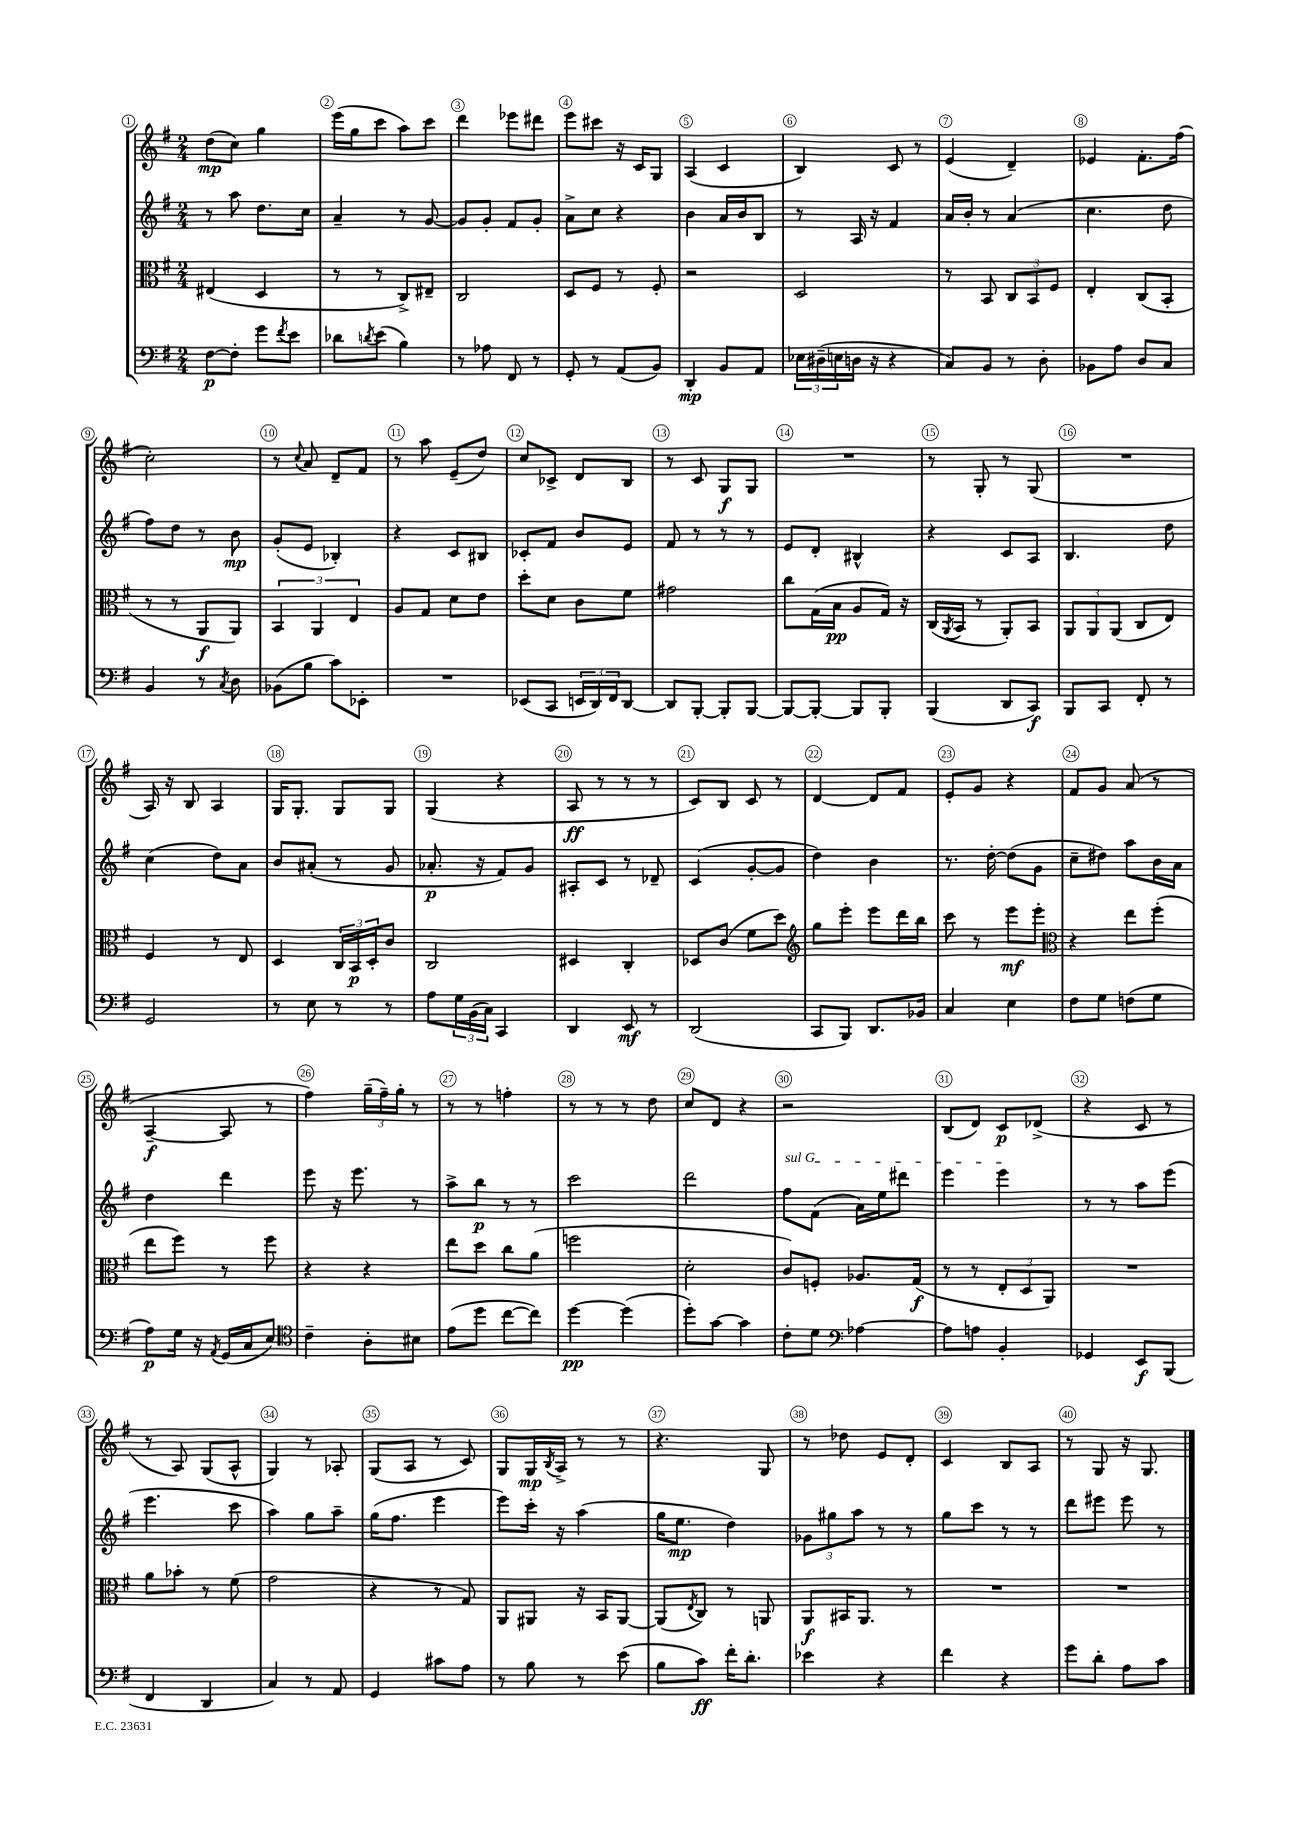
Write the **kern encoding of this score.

**kern	**dynam	**kern	**dynam	**kern	**dynam	**kern	**dynam
*part4	*part4	*part3	*part3	*part2	*part2	*part1	*part1
*staff4	*staff4	*staff3	*staff3	*staff2	*staff2	*staff1	*staff1
*clefF4	*	*clefC3	*	*clefG2	*	*clefG2	*
*k[f#]	*	*k[f#]	*	*k[f#]	*	*k[f#]	*
*M2/4	*	*M2/4	*	*M2/4	*	*M2/4	*
=1	=1	=1	=1	=1	=1	=1	=1
[8F#\L	p	(4E#X/	.	8r	.	(8dd\L	mp
8F#'\J]	.	.	.	8aa\	.	8cc\J)	.
8g\L	.	4D/	.	8.dd\L	.	4gg\	.
8qf#/	.	.	.	.	.	.	.
8e\J	.	.	.	.	.	.	.
.	.	.	.	16cc\Jk	.	.	.
=2	=2	=2	=2	=2	=2	=2	=2
8d-X\L	.	8r	.	4a~/	.	(16eee\LL	.
.	.	.	.	.	.	16gg\J	.
8qdn/	.	.	.	.	.	.	.
(8e\J	.	8r	.	.	.	8ccc\J	.
4B\)	.	8C^/L)	.	8r	.	8aa\L)	.
.	.	8E#X~/J	.	[8g/	.	8ccc\J	.
=3	=3	=3	=3	=3	=3	=3	=3
8r	.	2C/	.	8g/L]	.	4ddd\	.
8A-X\	.	.	.	8g'/J	.	.	.
8FF#/	.	.	.	8f#/L	.	8eee-X\L	.
8r	.	.	.	8g'/J	.	8ddd#X\J	.
=4	=4	=4	=4	=4	=4	=4	=4
8GG'/	.	8D/L	.	8a^\L	.	8eee\L	.
8r	.	8F#/J	.	8cc\J	.	8ccc#X\J	.
(8AA/L	.	8r	.	4r	.	16r	.
.	.	.	.	.	.	16c/KL	.
8BB/J)	.	8F#'/	.	.	.	8G/J	.
=5	=5	=5	=5	=5	=5	=5	=5
4DD'/	mp	2r	.	4b\	.	(4A/	.
8BB/L	.	.	.	16a/LL	.	4c/	.
.	.	.	.	16b/J	.	.	.
8AA/J	.	.	.	8B/J	.	.	.
=6	=6	=6	=6	=6	=6	=6	=6
24E-X\LL	.	2D/	.	8r	.	4B/)	.
(24D#X~\	.	.	.	.	.	.	.
24En\	.	.	.	.	.	.	.
16Dn\JJ	.	.	.	16A/	.	.	.
16r	.	.	.	16r	.	.	.
4r	.	.	.	4f#/	.	8c/	.
.	.	.	.	.	.	8r	.
=7	=7	=7	=7	=7	=7	=7	=7
8C/L)	.	8r	.	16a/LL	.	(4e/	.
.	.	.	.	16b'/JJ	.	.	.
8BB/J	.	8BB/	.	8r	.	.	.
8r	.	12C/L	.	(4a/	.	4d~/)	.
.	.	12BB/	.	.	.	.	.
8D'\	.	.	.	.	.	.	.
.	.	12F#/J	.	.	.	.	.
=8	=8	=8	=8	=8	=8	=8	=8
8BB-X\L	.	4E'/	.	4.cc\	.	4e-X/	.
8A\J	.	.	.	.	.	.	.
8D/L	.	(8C/L	.	.	.	8.f#'\L	.
8C/J	.	8BB'/J	.	8dd\	.	.	.
.	.	.	.	.	.	(16ff#\Jk	.
!!LO:LB:g=z
=9	=9	=9	=9	=9	=9	=9	=9
4BB/	.	8r	.	8ff#\L)	.	2cc'\)	.
.	.	8r	.	8dd\J	.	.	.
8r	.	8AA/L	f	8r	.	.	.
8qC/	.	.	.	.	.	.	.
8D\	.	8AA/J)	.	8b\	mp	.	.
=10	=10	=10	=10	=10	=10	=10	=10
(8BB-X\L	.	6BB/	.	(8g'/L	.	8r	.
.	.	.	.	.	.	8qqcc/	.
8B\J	.	.	.	8e/J	.	8a/	.
.	.	6AA/	.	.	.	.	.
8c\L)	.	.	.	4B-X'/)	.	8d~/L	.
.	.	6E/	.	.	.	.	.
8EE-X'\J	.	.	.	.	.	8f#/J	.
=11	=11	=11	=11	=11	=11	=11	=11
2r	.	8A/L	.	4r	.	8r	.
.	.	8G/J	.	.	.	8aa\	.
.	.	8d\L	.	8c/L	.	(8e~/L	.
.	.	8e\J	.	8B#X/J	.	8dd/J)	.
=12	=12	=12	=12	=12	=12	=12	=12
(8EE-X/L	.	8dd'\L	.	8c-X'/L	.	8cc/L	.
8CC/J	.	8d\J	.	8f#/J	.	8c-X^/J	.
24EEn/LL	.	8c\L	.	8b/L	.	8d/L	.
24DD/)	.	.	.	.	.	.	.
24FF#/J	.	.	.	.	.	.	.
[8DD/J	.	8f#\J	.	8e/J	.	8B/J	.
=13	=13	=13	=13	=13	=13	=13	=13
8DD/L]	.	2g#X\	.	8f#/	.	8r	.
[8BBB'/J	.	.	.	8r	.	8c/	.
8BBB'/L]	.	.	.	8r	.	8G/L	f
[8BBB/J	.	.	.	8r	.	8G/J	.
=14	=14	=14	=14	=14	=14	=14	=14
8BBB/L_	.	8cc\L	.	8e/L	.	2r	.
8BBB'/J_	.	(16G\L	.	8d'/J	.	.	.
.	.	16B\JJ	pp	.	.	.	.
8BBB/L]	.	8A/L	.	4B#X^^/	.	.	.
8BBB'/J	.	16G/Jk)	.	.	.	.	.
.	.	16r	.	.	.	.	.
=15	=15	=15	=15	=15	=15	=15	=15
(4BBB/	.	(16C/LL	.	4r	.	8r	.
.	.	8qAA/	.	.	.	.	.
.	.	16BB/JJ	.	.	.	.	.
.	.	8r	.	.	.	8G'/	.
8DD/L	.	8AA'/L)	.	8c/L	.	8r	.
8CC/J)	f	8BB/J	.	8A/J	.	(8G/	.
=16	=16	=16	=16	=16	=16	=16	=16
8BBB/L	.	12AA/L	.	4.B/	.	2r	.
.	.	12AA/	.	.	.	.	.
8CC/J	.	.	.	.	.	.	.
.	.	(12AA/J	.	.	.	.	.
8FF#'/	.	8C/L	.	.	.	.	.
8r	.	8E/J)	.	8dd\	.	.	.
!!LO:LB:g=z
=17	=17	=17	=17	=17	=17	=17	=17
2GG/	.	4F#/	.	(4cc\	.	16A/)	.
.	.	.	.	.	.	16r	.
.	.	.	.	.	.	8B/	.
.	.	8r	.	8dd\L)	.	4A/	.
.	.	8E/	.	8a\J	.	.	.
=18	=18	=18	=18	=18	=18	=18	=18
8r	.	4D/	.	8b/L	.	16G/KL	.
.	.	.	.	.	.	8.G'/J	.
8E\	.	.	.	(8a#X'/J	.	.	.
8r	.	24C/LL	.	8r	.	8G/L	.
.	.	24BB/	p	.	.	.	.
.	.	24D'/J	.	.	.	.	.
8r	.	8c/J	.	8g/	.	8G/J	.
=19	=19	=19	=19	=19	=19	=19	=19
8A\L	.	2C/	.	8.a-X'/	p	(4G/	.
24G\L	.	.	.	.	.	.	.
(24BB\	.	.	.	.	.	.	.
.	.	.	.	16r	.	.	.
24C\JJ)	.	.	.	.	.	.	.
4CC/	.	.	.	8f#/L)	.	4r	.
.	.	.	.	8g/J	.	.	.
=20	=20	=20	=20	=20	=20	=20	=20
4DD/	.	4D#X/	.	8A#X'/L	.	8A/	ff
.	.	.	.	8c/J	.	8r	.
8EE/	mf	4C'/	.	8r	.	8r	.
8r	.	.	.	8d-X~/	.	8r	.
=21	=21	=21	=21	=21	=21	=21	=21
(2DD/	.	8D-X/L	.	(4c/	.	8c/L)	.
.	.	(8c/J	.	.	.	8B/J	.
.	.	8f#\L	.	[8g'/L	.	8c/	.
.	.	8dd\J)	.	8g/J]	.	8r	.
=22	=22	=22	=22	=22	=22	=22	=22
*	*	*clefG2	*	*	*	*	*
8CC/L	.	8gg\L	.	4dd\)	.	[4d/	.
8BBB/J)	.	8eee'\J	.	.	.	.	.
8.DD/L	.	8eee\L	.	4b\	.	8d/L]	.
.	.	16ddd\L	.	.	.	8f#/J	.
16BB-X/Jk	.	16bb\JJ	.	.	.	.	.
=23	=23	=23	=23	=23	=23	=23	=23
4C/	.	8ccc\	.	8.r	.	8e'/L	.
.	.	8r	.	.	.	8g/J	.
.	.	.	.	[16dd'\	.	.	.
4E\	.	8eee\L	mf	(8dd\L]	.	4r	.
.	.	8eee'\J	.	8g\J	.	.	.
=24	=24	=24	=24	=24	=24	=24	=24
*	*	*clefC3	*	*	*	*	*
8F#\L	.	4r	.	8cc~\L	.	8f#/L	.
8G\J	.	.	.	8dd#X\J)	.	8g/J	.
(8Fn\L	.	8ee\L	.	8aa\L	.	(8a/	.
8G\J	.	(8ff#'\J	.	16b\L	.	8r	.
.	.	.	.	16a\JJ	.	.	.
!!LO:LB:g=z
=25	=25	=25	=25	=25	=25	=25	=25
8A\L)	p	8ee\L	.	4dd\	.	[4A~/	f
16G\Jk	.	8ff#\J)	.	.	.	.	.
16r	.	.	.	.	.	.	.
8qAA/	.	.	.	.	.	.	.
(16GG/LL	.	8r	.	4ddd\	.	8A/]	.
16C/J	.	.	.	.	.	.	.
8E/J)	.	8ff#\	.	.	.	8r	.
=26	=26	=26	=26	=26	=26	=26	=26
*clefC4	*	*	*	*	*	*	*
4c~\	.	4r	.	8eee\	.	4ff#\)	.
.	.	.	.	16r	.	.	.
.	.	.	.	8.eee\	.	.	.
8A'\L	.	4r	.	.	.	(24gg~\LL	.
.	.	.	.	.	.	24ff#~\)	.
.	.	.	.	.	.	24gg'\JJ	.
8B#X\J	.	.	.	8r	.	8r	.
=27	=27	=27	=27	=27	=27	=27	=27
(8e\L	.	8ee\L	.	8aa^\L	.	8r	.
8dd\J	.	8dd\J	.	8bb\J	p	8r	.
[8cc\L	.	8cc\L	.	8r	.	4ffn'\	.
8cc\J])	.	(8a\J	.	8r	.	.	.
=28	=28	=28	=28	=28	=28	=28	=28
[4dd\	pp	2ffn\	.	2ccc\	.	8r	.
.	.	.	.	.	.	8r	.
(4dd\]	.	.	.	.	.	8r	.
.	.	.	.	.	.	8dd\	.
=29	=29	=29	=29	=29	=29	=29	=29
8dd'\L)	.	2d'\	.	2ddd\	.	8cc/L	.
[8g\J	.	.	.	.	.	8d/J	.
4g\]	.	.	.	.	.	4r	.
=30	=30	=30	=30	=30	=30	=30	=30
!	!	!	!	!LO:TX:a:i:t=sul G	!	!	!
8c'\L	.	8c/L)	.	8ff#\L	.	2r	.
8d\J	.	8Fn'/J	.	(8f#\J	.	.	.
*clefF4	*	*	*	*	*	*	*
[4A-X\	.	8.A-X/L	.	16a\LL)	.	.	.
.	.	.	.	16ee\J	.	.	.
.	.	.	.	8ddd#X\J	.	.	.
.	.	(16G/Jk	f	.	.	.	.
=31	=31	=31	=31	=31	=31	=31	=31
8A-\L]	.	8r	.	4eee\	.	(8B/L	.
8An\J	.	8r	.	.	.	8d/J)	.
4BB'/	.	12E'/L	.	4eee\	.	8c/L	p
.	.	12D/	.	.	.	.	.
.	.	.	.	.	.	(8d-X^/J	.
.	.	12AA/J)	.	.	.	.	.
=32	=32	=32	=32	=32	=32	=32	=32
4GG-X/	.	2r	.	8r	.	4r	.
.	.	.	.	8r	.	.	.
8EE/L	f	.	.	8aa\L	.	8c/	.
(8BBB/J	.	.	.	(8eee\J	.	8r	.
!!LO:LB:g=z
=33	=33	=33	=33	=33	=33	=33	=33
4FF#/	.	8a\L	.	4.eee\	.	8r	.
.	.	8b-X'\J	.	.	.	8A/)	.
4DD/	.	8r	.	.	.	(8G/L	.
.	.	(8f#\	.	8ccc\	.	8A^^/J	.
=34	=34	=34	=34	=34	=34	=34	=34
4C/)	.	2g\	.	4aa\)	.	4G/)	.
8r	.	.	.	8gg\L	.	8r	.
8AA/	.	.	.	8aa~\J	.	8A-X'/	.
=35	=35	=35	=35	=35	=35	=35	=35
4GG/	.	4r	.	(16gg\KL	.	(8G/L	.
.	.	.	.	8.ff#\J	.	.	.
.	.	.	.	.	.	8A/J	.
8c#X\L	.	8r	.	4eee\	.	8r	.
8A\J	.	8G/)	.	.	.	8c/)	.
=36	=36	=36	=36	=36	=36	=36	=36
8r	.	8AA/L	.	8eee\L)	.	8G/L	.
8B\	.	8AA#X/J	.	16ccc'\Jk	.	16G/L	mp
.	.	.	.	.	.	8qB/	.
.	.	.	.	16r	.	16A^/JJ	.
8r	.	16r	.	(4aa\	.	8r	.
.	.	16BB/KL	.	.	.	.	.
(8e\	.	[8AA#/J	.	.	.	8r	.
=37	=37	=37	=37	=37	=37	=37	=37
8B\L	.	(8AA#/L]	.	16gg\KL	.	4.r	.
.	.	.	.	8.ee\J	mp	.	.
.	.	8qE/	.	.	.	.	.
8c\J)	ff	8C/J)	.	.	.	.	.
16f#'\KL	.	8r	.	4dd\)	.	.	.
8.d'\J	.	.	.	.	.	.	.
.	.	8AAn/	.	.	.	8G/	.
=38	=38	=38	=38	=38	=38	=38	=38
4e-X\	.	8AA/L	f	12g-X\L	.	8r	.
.	.	.	.	12gg#X\	.	.	.
.	.	16BB#X/K	.	.	.	8dd-X\	.
.	.	.	.	12aa\J	.	.	.
.	.	8.AA/J	.	.	.	.	.
4r	.	.	.	8r	.	8e/L	.
.	.	8r	.	8r	.	8d'/J	.
=39	=39	=39	=39	=39	=39	=39	=39
4f#\	.	2r	.	8gg\L	.	4c/	.
.	.	.	.	8ccc\J	.	.	.
4r	.	.	.	8r	.	8B/L	.
.	.	.	.	8r	.	8A/J	.
=40	=40	=40	=40	=40	=40	=40	=40
8g\L	.	2r	.	8ddd\L	.	8r	.
8d'\J	.	.	.	8eee#X\J	.	8G/	.
8A\L	.	.	.	8eee#\	.	16r	.
.	.	.	.	.	.	8.G/	.
8c\J	.	.	.	8r	.	.	.
==	==	==	==	==	==	==	==
*-	*-	*-	*-	*-	*-	*-	*-
